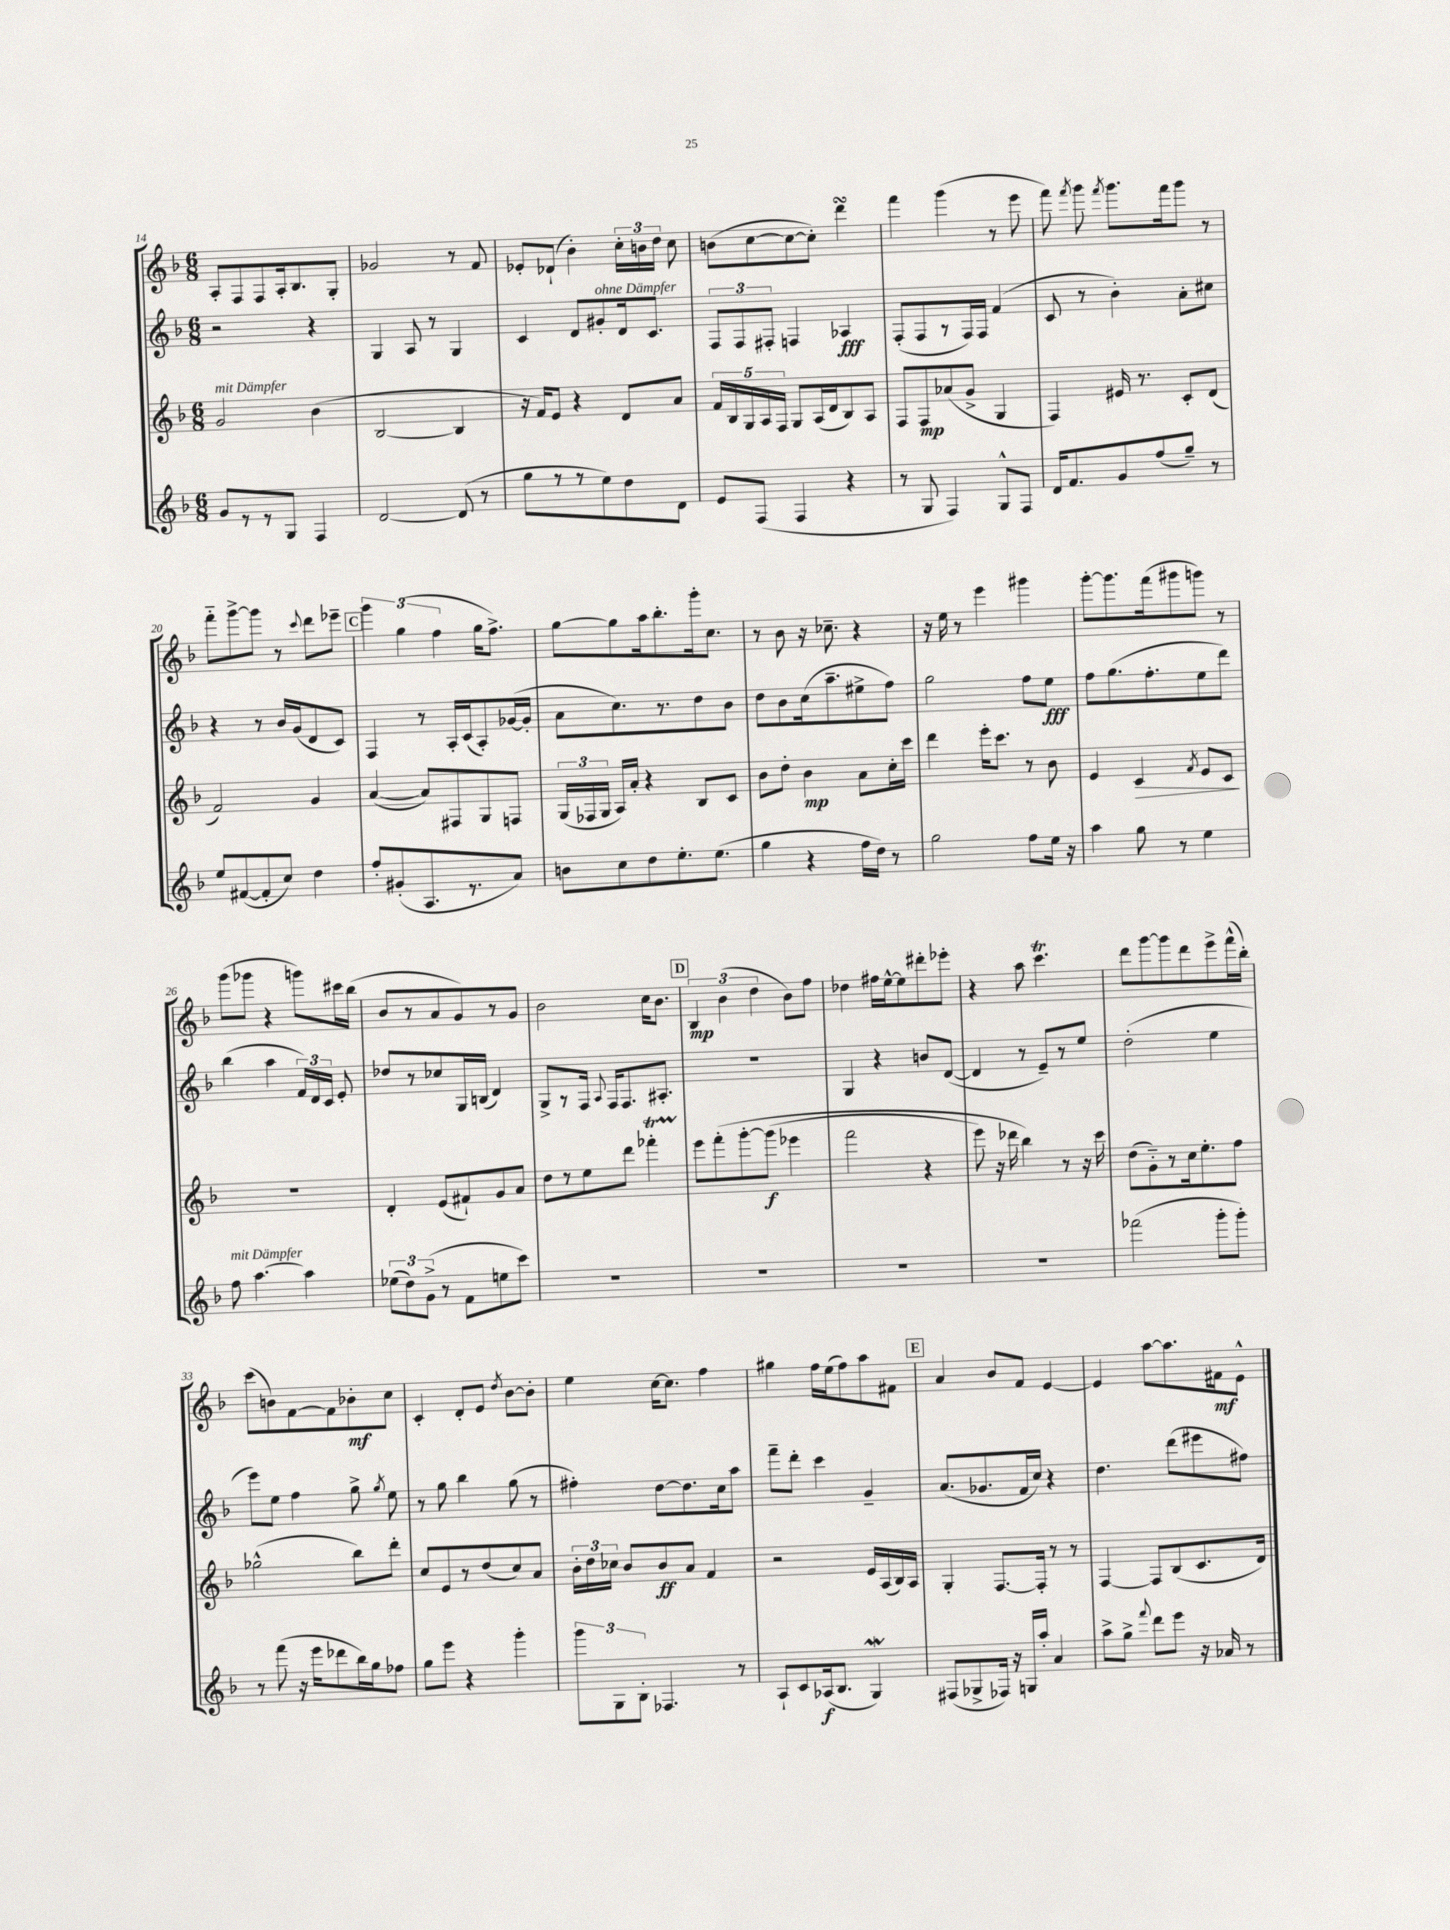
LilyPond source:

<<
\new StaffGroup <<
\new Staff = "s0" {
    \clef treble \key f \major \numericTimeSignature \time 6/8
    \autoBeamOff a8[-. f8 f8 a16-. bes8. g8]-. |
    ges'2 r8 f'8 |
    ees'8[-. des'8]-!( bes'4-.) \tuplet 3/2 { c''16[-. b'16 d''16] } c''8 |
    b'8[( c''8~ c''8~ c''8]-.) d'''4\turn |
    f'''4 g'''4( r8 e'''8 |
    f'''8) \acciaccatura { f'''8 } g'''8 \acciaccatura { f'''8 } g'''8.[ f'''16 g'''8] r8 |
    f'''8[-_ g'''8~-> g'''8] r8 \appoggiatura { c'''8 } d'''8[ ees'''8]-- |
    \mark \markup { \box "C" } \tuplet 3/2 { g'''4 g''4( f''4 } g''16[ f''8.]->) |
    g''8[~ g''8 a''16 bes''8.-. g'''16-. c''8.] |
    r8 bes'8 r16 ces''8.-- r4 |
    r16 e''16 r8 e'''4 gis'''4 |
    g'''8[~-. g'''8. f'''16( gis'''8 g'''8]) r8 |
    g'''8[( ges'''8] r4 g'''8[) cis'''16 bes''16]( |
    bes'8[ r8 a'8 g'8) r8 g'8] |
    bes'2 c''16[ bes'8.] |
    \mark \markup { \box "D" } \tuplet 3/2 { bes4\mp bes'4( d''4 } bes'8[) f''8] |
    des''4 fis''16[ e''16~-^ e''8 dis'''8-. ees'''8]-. |
    r4 a''8 c'''4.\trill |
    d'''8[ g'''8~ g'''8 d'''8 e'''8-> f'''16-^( bes''16]-.) |
    c'''8[( b'8) f'8~ f'8 bes'8-.\mf c''8] |
    c'4-. d'8[-. e'8] \acciaccatura { d''8 } bes'8[~ bes'8]-. |
    e''4 c''16[~ c''8.] f''4 |
    gis''4 f''16[ e''16( f''8) a''8 fis'8] |
    \mark \markup { \box "E" } a'4 bes'8[ f'8] e'4~ |
    e'4 a''8[~ a''8. fis'16\mf e'8]-^ \bar "|." |
}
\new Staff = "s1" {
    \clef treble \key f \major \numericTimeSignature \time 6/8
    \autoBeamOff r2 r4 |
    g4 a8 r8 g4 |
    c'4 d'8[ gis'8-.^\markup { \italic "ohne Dämpfer" } d'16 c'8.] |
    \tuplet 3/2 { f8[ f8 fis8]-. } f4 aes4\fff |
    f8[-.( f8 r8 f16) f16] f'4( |
    c'8 r8 bes'4-.) a'8[-. cis''8] |
    r4 r8 bes'16[ g'16( d'8 c'8]) |
    \mark \markup { \box "C" } f4 r8 a16[-. c'16( a8-.) ges'16~( ges'16]-. |
    a'8[ c''8.) r8. d''8 bes'8] |
    d''8[ bes'8 c''16( a''8.-- eis''8-> f''8]) |
    g''2 f''8[ e''8]\fff |
    f''8[ g''8.( f''8.-. e''8 d'''8]) |
    bes''4( a''4 \tuplet 3/2 { f'16[) d'16 c'16] } e'8-. |
    des''8[ r8 ces''8 g16 b16]( d'4) |
    g8[-> r8 f16] \appoggiatura { a8 } f16[ f8. ais8.]-. |
    \mark \markup { \box "D" } r2. |
    g4 r4 b'8[ d'8]~( |
    d'4 r8 e'8[--) r8 e''8] |
    d''2-.( e''4 |
    e'''8[) e''8] f''4 g''8-> \acciaccatura { g''8 } e''8 |
    r8 g''8 bes''4 g''8( r8 |
    fis''4-.) d''8[~ d''8. c''16 a''8] |
    f'''8[-- d'''8]-. c'''4 g'4-- |
    \mark \markup { \box "E" } a'8.[( ges'8. f'16 c''16]) r4 |
    d''4. d'''8[( eis'''8 fis''8]) \bar "|." |
}
\new Staff = "s2" {
    \clef treble \key f \major \numericTimeSignature \time 6/8
    \autoBeamOff g'2^\markup { \italic "mit Dämpfer" } bes'4( |
    bes2~ bes4 |
    r16 f'16[) e'8] r4 d'8[ a'8] |
    \tuplet 5/4 { f'16[ bes16 g16 a16 f16] } g8[ a16( d'16 bes8) a8] |
    f8[ f8\mp aes'8( g'8]-> g4 |
    f4) eis'16 r8. c'8[-. d'8]( |
    f'2) g'4 |
    \mark \markup { \box "C" } a'4~( a'8[) fis8 g8 f8] |
    \tuplet 3/2 { g16[( fes16 g16] } a16[) a'16]-. r4 bes8[ c'8] |
    bes'8[ d''8]-. bes'4\mp a'8[ c''16-. c'''16] |
    d'''4 e'''16[-. c'''8.] r8 bes'8 |
    e'4 c'4\> \acciaccatura { f'8 } e'8[ c'8]\! |
    R2. |
    d'4-. e'8[( fis'8-!) g'8 a'8] |
    d''8[ r8 e''8 d'''8] fes'''4-.\startTrillSpan |
    \mark \markup { \box "D" } e'''8[\stopTrillSpan f'''8-.\( g'''8~-. g'''8]\f( ees'''4 |
    f'''2 r4 |
    e'''8) r16 des'''16 bes''4\) r8 r16 c'''16 |
    d''8[( g'8-_) r8 c''16 e''8.-. f''8] |
    ges''2-^( bes''8[) d'''8]-. |
    c''8[ e'8 r8 d''8( c''8) a'8] |
    \tuplet 3/2 { bes'16[-. d''16 ces''16] } bes'8[ bes'8\ff a'8] f'4 |
    r2 e'16[ a16( bes16) a16] |
    \mark \markup { \box "E" } g4-. f8.[~ f16]-. r8 r8 |
    f4~ f8[ bes8( c'8. d'16]) \bar "|." |
}
\new Staff = "s3" {
    \clef treble \key f \major \numericTimeSignature \time 6/8
    \autoBeamOff g'8[ r8 r8 g8] f4 |
    d'2~ d'8( r8 |
    g''8[ r8 r8 e''8) d''8 d'8] |
    e'8[ f8]( f4 r4 |
    r8 g8 f4) g8[-^ f8] |
    d'16[ f'8. g'8 f''8( g''8]--) r8 |
    e''8[ fis'8~( fis'8-. c''8]) d''4 |
    \mark \markup { \box "C" } f''8[-. gis'8-.( a8. r8. a'8]) |
    b'8[ c''8 d''8 e''8.-. e''8.]( |
    g''4 r4 f''16[ d''16]) r8 |
    g''2 f''8[ e''16] r16 |
    a''4 g''8 r8 e''4 |
    f''8^\markup { \italic "mit Dämpfer" } a''4.~ a''4 |
    \tuplet 3/2 { ees''8[( d''8) g'8]->( } r8 f'8[ e''8 c'''8]) |
    R2. |
    \mark \markup { \box "D" } R2. |
    R2. |
    R2. |
    fes'''2( g'''8[-. g'''8]-.) |
    r8 f'''8( r16 e'''16[ des'''8 bes''16) g''16 fes''8] |
    g''8[ e'''8] r4 g'''4-. |
    \tuplet 3/2 { g'''8[ g8 bes8]-. } fes4. r8 |
    a8[-! c'8 aes16\f( bes8.] g4\mordent) |
    \mark \markup { \box "E" } fis8[( ges8-> fes16]) r16 g16[ a''16]-. a'4 |
    a''8[-> g''8]-> \appoggiatura { f'''8 } d'''8[ e'''8] r16 aes'16 r8 \bar "|." |
}
>>
>>
\layout { \context { \Score currentBarNumber = #14 } }
